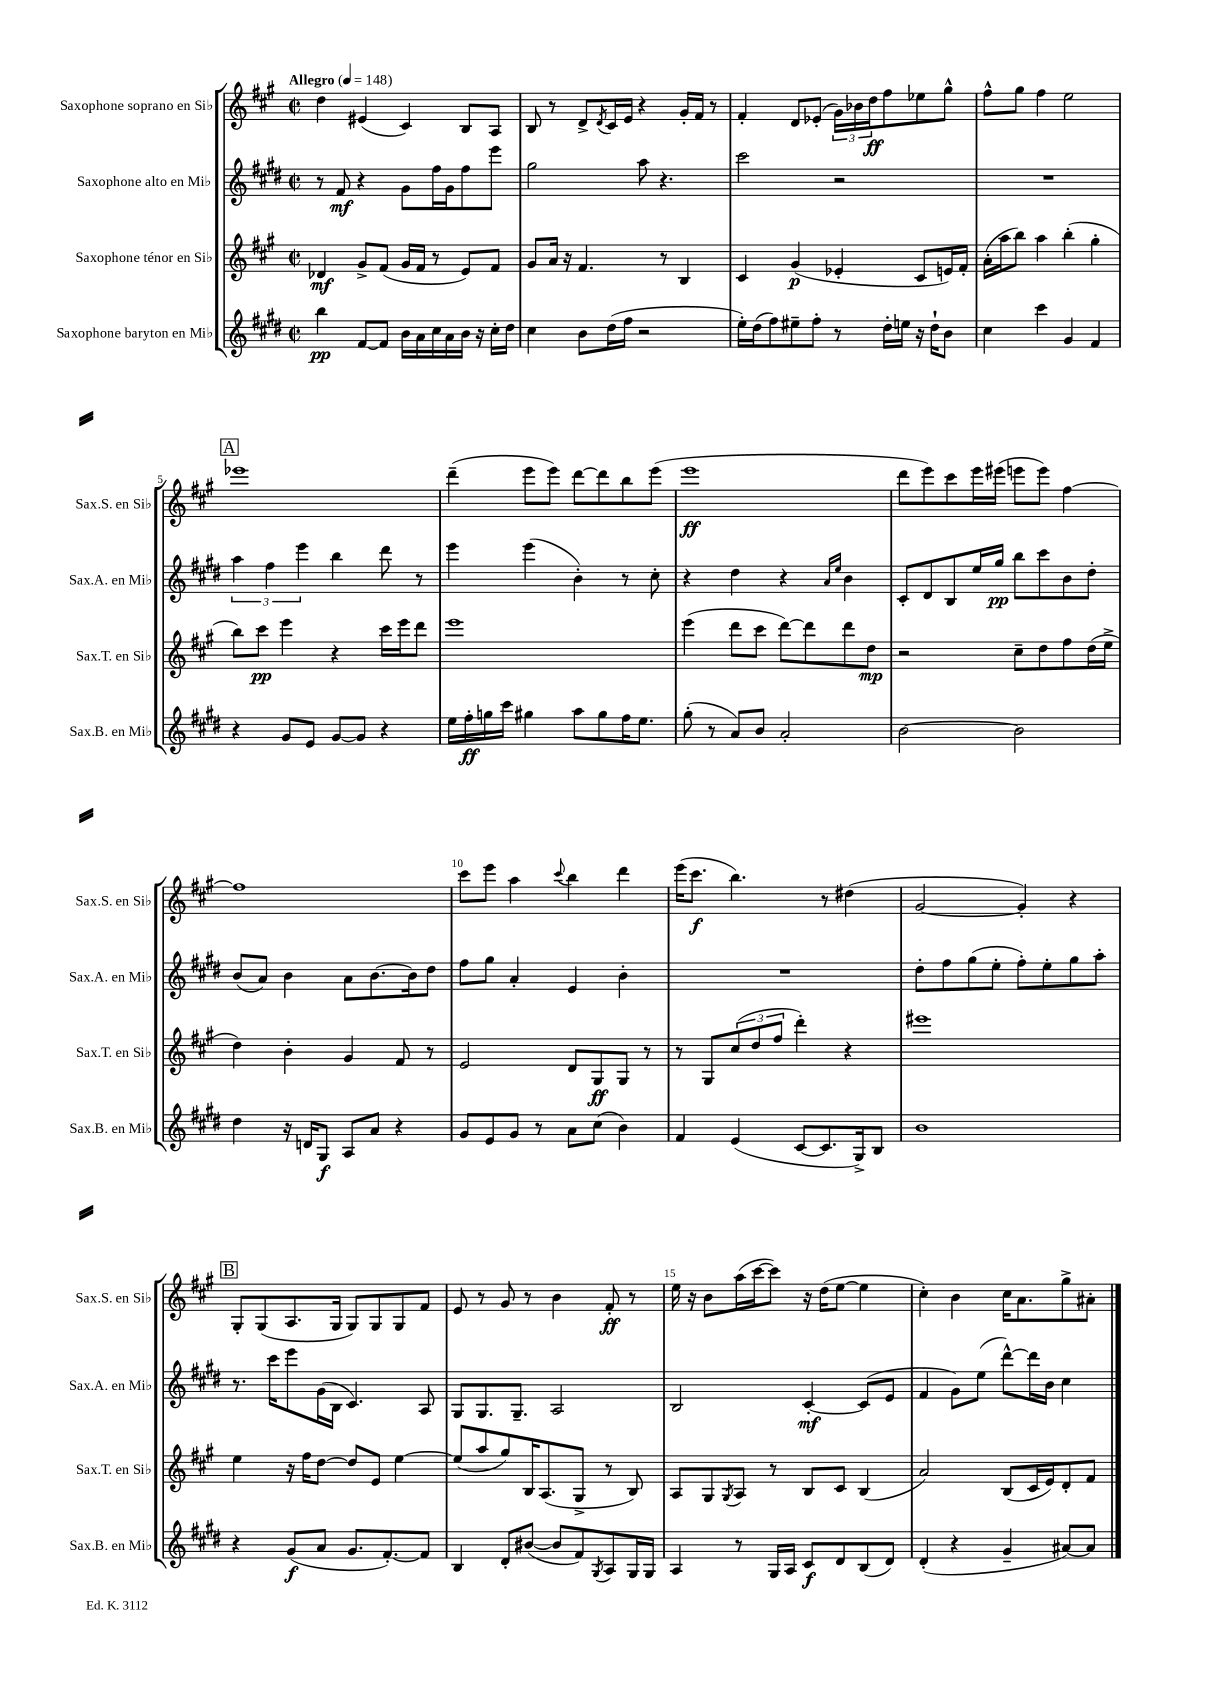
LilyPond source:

<<
\new StaffGroup <<
\new Staff = "s0" \with { instrumentName = "Saxophone soprano en Sib" shortInstrumentName = "Sax.S. en Sib" } {
    \clef treble \key a \major \defaultTimeSignature \time 2/2 \tempo "Allegro" 4 = 148
    d''4 eis'4( cis'4) b8 a8 |
    b8 r8 d'8-> \acciaccatura { d'8 } cis'16 e'16 r4 gis'16-. fis'16 r8 |
    fis'4-. d'8 ees'8-.( \tuplet 3/2 { gis'16) bes'16 d''16\ff } fis''8 ees''8 gis''8-^ |
    fis''8-^ gis''8 fis''4 e''2 |
    \mark \markup { \box "A" } ees'''1 |
    d'''4--( e'''8 e'''8) d'''8~ d'''8 b''8 e'''8( |
    e'''1\ff |
    d'''8 e'''8) cis'''8 e'''16 eis'''16( e'''8 e'''8) fis''4~ |
    fis''1 |
    cis'''8 e'''8 a''4 \appoggiatura { cis'''8 } b''4 d'''4 |
    e'''16( cis'''8.\f b''4.) r8 dis''4( |
    gis'2~ gis'4-.) r4 |
    \mark \markup { \box "B" } gis8-. gis8( a8. gis16 gis8) gis8 gis8 fis'8 |
    e'8 r8 gis'8 r8 b'4 fis'8-.\ff r8 |
    e''16 r16 b'8 a''16( cis'''16~ cis'''8) r16 d''16( e''8~ e''4 |
    cis''4-.) b'4 cis''16 a'8. gis''8-> ais'8-. \bar "|." |
}
\new Staff = "s1" \with { instrumentName = "Saxophone alto en Mib" shortInstrumentName = "Sax.A. en Mib" } {
    \clef treble \key e \major \defaultTimeSignature \time 2/2
    r8 fis'8\mf r4 gis'8 fis''16 gis'16 fis''8 e'''8 |
    gis''2 a''8 r4. |
    cis'''2 r2 |
    R1 |
    \mark \markup { \box "A" } \tuplet 3/2 { a''4 fis''4 e'''4 } b''4 dis'''8 r8 |
    e'''4 e'''4( b'4-.) r8 cis''8-. |
    r4 dis''4 r4 \grace { a'16 e''16 } b'4 |
    cis'8-. dis'8 b8 e''16 gis''16\pp b''8 cis'''8 b'8 dis''8-. |
    b'8( a'8) b'4 a'8 b'8.~ b'16 dis''8 |
    fis''8 gis''8 a'4-. e'4 b'4-. |
    R1 |
    dis''8-. fis''8 gis''8( e''8-. fis''8-.) e''8-. gis''8 a''8-. |
    \mark \markup { \box "B" } r8. cis'''16 e'''8 gis'16( b16 cis'4.) a8 |
    gis8 gis8. gis8.-- a2 |
    b2 cis'4~-.\mf cis'8( e'8 |
    fis'4 gis'8) e''8( dis'''8~-^) dis'''16 b'16 cis''4 \bar "|." |
}
\new Staff = "s2" \with { instrumentName = "Saxophone ténor en Sib" shortInstrumentName = "Sax.T. en Sib" } {
    \clef treble \key a \major \defaultTimeSignature \time 2/2
    des'4\mf gis'8-> fis'8( gis'16 fis'16 r8 e'8) fis'8 |
    gis'8 a'16 r16 fis'4. r8 b4 |
    cis'4 gis'4\p( ees'4-. cis'8 e'16) fis'16-. |
    a'16-.( a''16 b''8) a''4 b''4-.( gis''4-. |
    \mark \markup { \box "A" } b''8) cis'''8\pp e'''4 r4 cis'''16 e'''16 d'''8 |
    e'''1 |
    e'''4( d'''8 cis'''8 d'''8~) d'''8 d'''8 d''8\mp |
    r2 cis''8-- d''8 fis''8 d''16( e''16-> |
    d''4) b'4-. gis'4 fis'8 r8 |
    e'2 d'8 gis8\ff gis8 r8 |
    r8 gis8 \tuplet 3/2 { cis''8( d''8 fis''8 } d'''4-.) r4 |
    eis'''1 |
    \mark \markup { \box "B" } e''4 r16 fis''16 d''8~ d''8 e'8 e''4~ |
    e''8( a''8 gis''8) b16 a8.( gis8-> r8 b8) |
    a8 gis8 \acciaccatura { gis8 } a8 r8 b8 cis'8 b4( |
    a'2) b8( cis'16 e'16) d'8-. fis'8 \bar "|." |
}
\new Staff = "s3" \with { instrumentName = "Saxophone baryton en Mib" shortInstrumentName = "Sax.B. en Mib" } {
    \clef treble \key e \major \defaultTimeSignature \time 2/2
    b''4\pp fis'8~ fis'8 b'16 a'16 cis''16 a'16 b'16 r16 cis''16-. dis''16 |
    cis''4 b'8 dis''16( fis''16 r2 |
    e''16-.) dis''16( fis''8) eis''8-- fis''8-. r8 dis''16-. e''16 r16 dis''16-! b'8 |
    cis''4 cis'''4 gis'4 fis'4 |
    \mark \markup { \box "A" } r4 gis'8 e'8 gis'8~ gis'8 r4 |
    e''16 fis''16-.\ff g''16 cis'''16 gis''4 a''8 gis''8 fis''16 e''8. |
    gis''8-.( r8 a'8) b'8 a'2-. |
    b'2~ b'2 |
    dis''4 r16 d'16 gis8\f a8 a'8 r4 |
    gis'8 e'8 gis'8 r8 a'8 cis''8( b'4) |
    fis'4 e'4( cis'8~ cis'8. gis16->) b8 |
    b'1 |
    \mark \markup { \box "B" } r4 gis'8\f( a'8 gis'8. fis'8.~-.) fis'8 |
    b4 dis'8-. bis'8~( bis'8 fis'8) \acciaccatura { gis8 } a8 gis16 gis16 |
    a4 r8 gis16 a16 cis'8\f dis'8 b8( dis'8) |
    dis'4-.( r4 gis'4-- ais'8~) ais'8 \bar "|." |
}
>>
>>
\layout { \context { \Score \override BarNumber.break-visibility = ##(#f #t #t) barNumberVisibility = #(every-nth-bar-number-visible 5) } }
